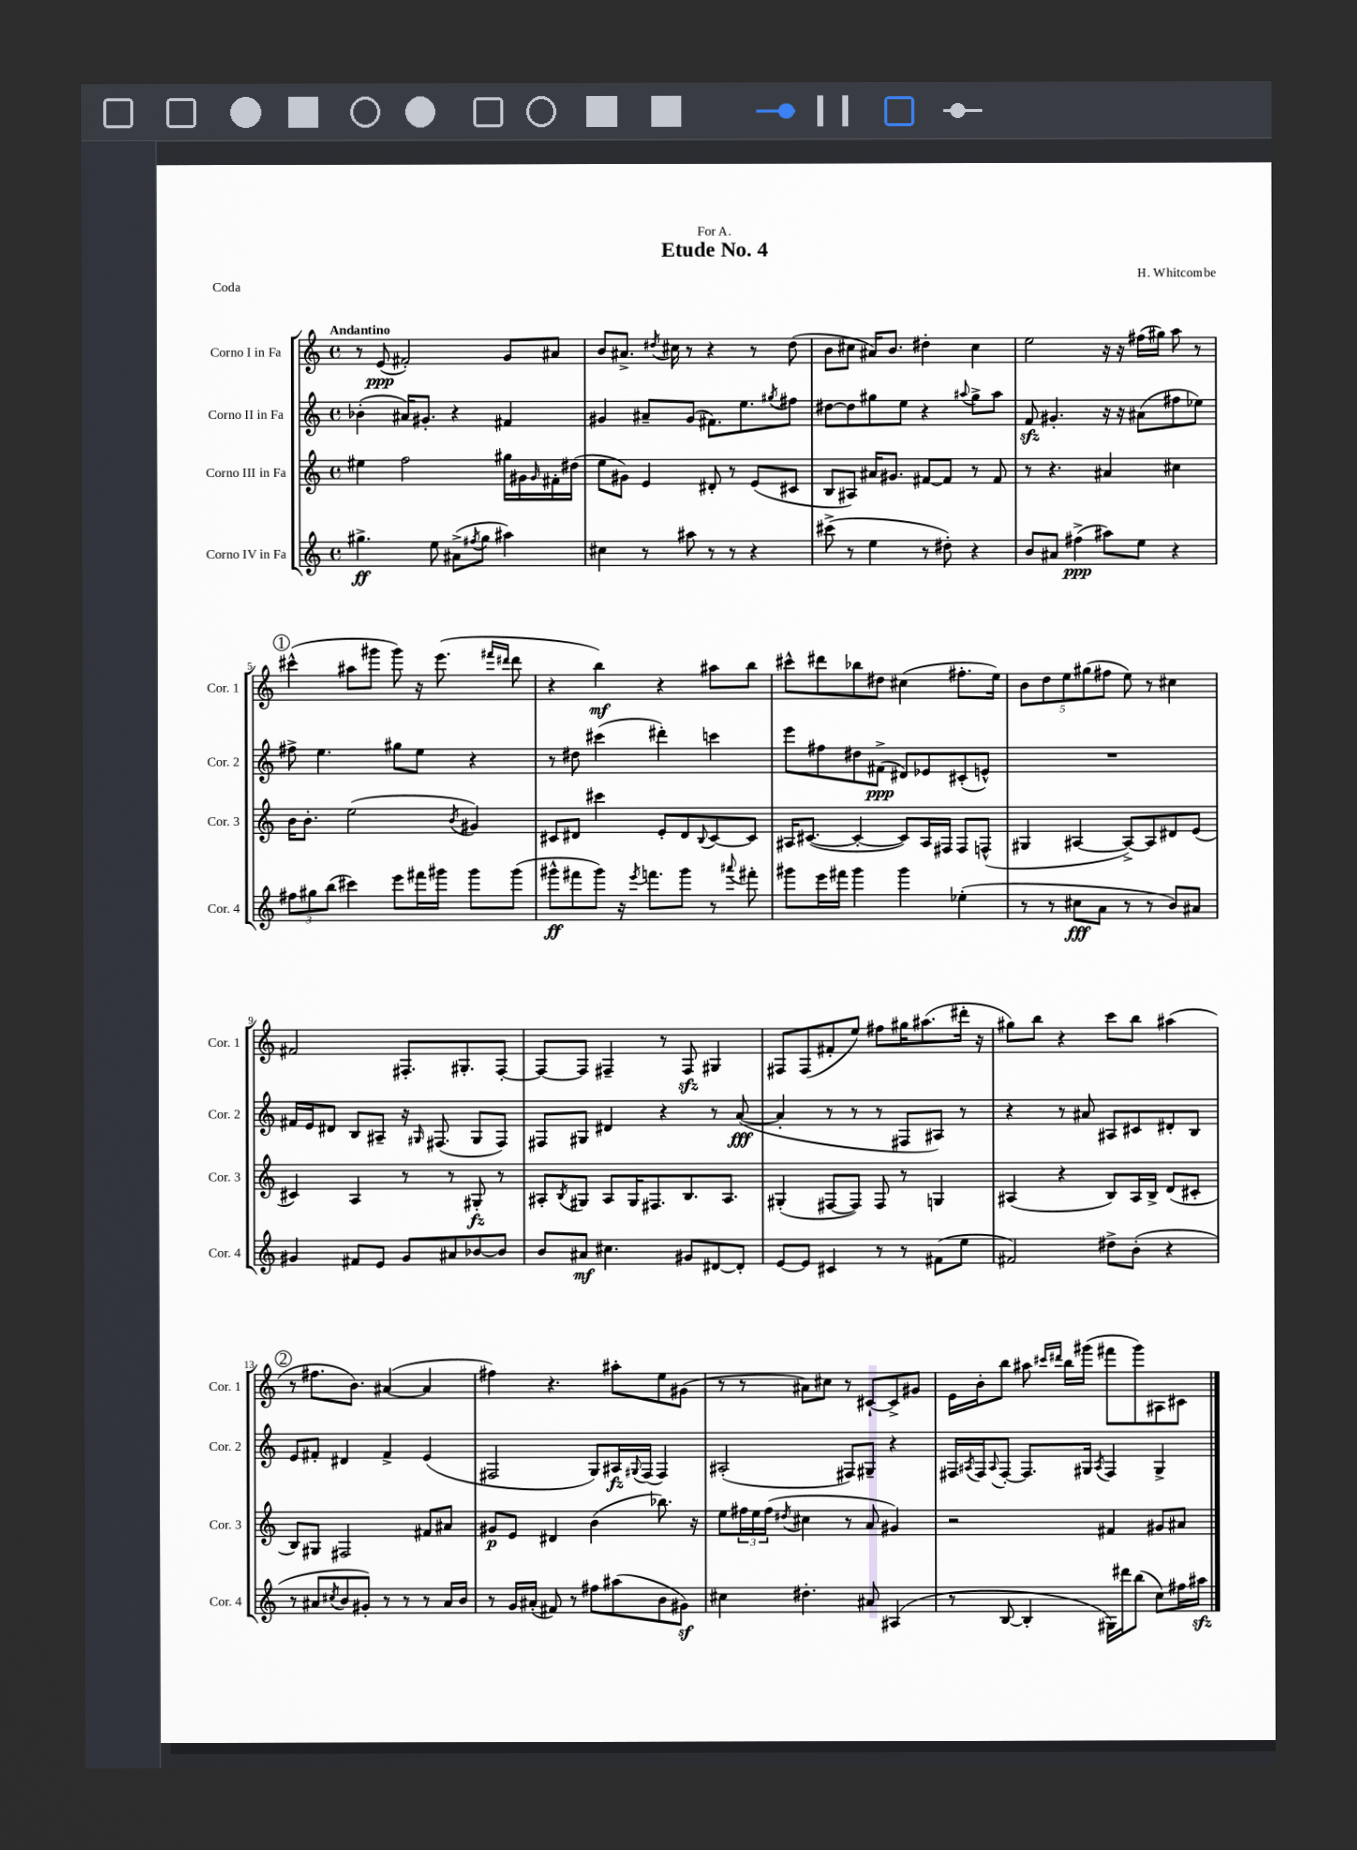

**kern	**kern	**kern	**kern
*staff4	*staff3	*staff2	*staff1
*clefG2	*clefG2	*clefG2	*clefG2
*k[]	*k[]	*k[]	*k[]
*M4/4	*M4/4	*M4/4	*M4/4
*met(c)	*met(c)	*met(c)	*met(c)
4.gg#^	4ee#	(4b-'	8r
.	.	.	(8e
.	2ff	16a#)	2f#')
.	.	8.g#'	.
8ee	.	.	.
(8a#^	.	4r	.
8qff#	.	.	.
8gg#	.	.	.
4aa#)	16gg#	4f#	8g
.	16g#	.	.
.	16qqg#	.	.
.	16f#'	.	8a#
.	(16dd#	.	.
=	=	=	=
4cc#	8ee	4g#	8b
.	8g#)	.	8.a#^
8r	4e	8a#~	.
.	.	.	8qdd#
.	.	.	16cc#
8aa#	.	(8g#	8r
8r	8d#'	8.f#)	4r
8r	8r	.	.
.	.	8.ee	.
4r	(8e	.	8r
.	.	8qgg#	.
.	8c#	8ff#	(8dd#
=	=	=	=
(8ccc#^	8B	[8dd#	8b
8r	8A#)	8dd#]	8cc#
4ee	16a#	8gg#	16a#)
.	8.g#	.	8.b
.	.	8ee	.
8r	[8f#	4r	4dd#'
8dd#')	8f#]	.	.
.	.	8qqaa#	.
4r	8r	8gg#^	4cc#
.	8f#	8aa#	.
=	=	=	=
8b	8r	8f	2ee
8a#	4.r	4.g#'	.
(4ff#^	.	.	.
8aa#)	4a#	16r	16r
.	.	16r	16r
8ee	.	(8a#	(16ff#
.	.	.	16gg#)
4r	4cc#	8ff#	8aa
.	.	8ee-)	8r
=	=	=	=
12ff#	16b	8ff#^	(4ccc#^^
.	8.b'	.	.
12gg#	.	.	.
.	.	4.ee	.
(12bb	.	.	.
4ccc#)	(2ee	.	8aa#
.	.	.	8ggg#
8eee	.	8gg#	8ggg#)
16fff#	.	8ee	16r
16ggg#	.	.	(8.eee
.	8qb	.	.
8ggg#	4g#)	4r	.
.	.	.	16qqfff#
.	.	.	16qqddd#
(8ggg#	.	.	8ddd#
=	=	=	=
8ggg#^^	8c#	8r	4r
8fff#	8d#	8dd#	.
8ggg#)	4ccc#	(4ccc#	4bb)
16r	.	.	.
8qeee	.	.	.
8.fff	.	.	.
.	8e'	4ddd#')	4r
8ggg#	8d#	.	.
.	8qqB	.	.
8r	[8c#	4ccc	8aa#
8qqaaa#	.	.	.
8fff#'	8c#]	.	8bb
=	=	=	=
8ggg#	16A#	8eee	8ccc#^^
.	([8.c#	.	.
16eee	.	8ff#	8ddd#
16fff#	.	.	.
4ggg#	4c#'_	8dd#	8bb-
.	.	(8f#^	8dd#
4ggg#	8c#])	8d#)	(4cc#
.	16A#	8e-	.
.	16F#	.	.
(4ee-'	8F#	(8c#'	8.ff#'
.	(8F^^	8e^^)	.
.	.	.	16ee)
=	=	=	=
8r	4G#	1r	10b
.	.	.	10dd
8r	.	.	.
.	.	.	10ee
8cc#	[4A#	.	.
.	.	.	(10gg#
8a	.	.	.
.	.	.	10ff#
8r	8A#^_)	.	8ee)
8r	8A#]	.	8r
8b)	8d#	.	4cc#
8a#	(8e	.	.
=	=	=	=
4g#	4c#)	16f#	2f#
.	.	16e	.
.	.	8d#	.
8f#	4A	8B	.
8e	.	8A#~	.
8g#	8r	16r	8.F#'
.	.	16qqG#	.
.	.	(8.F#	.
8a#	8r	.	.
.	.	.	8.G#'
[8b-	8G#'	8G#	.
8b-]	8r	8F#)	[8F#'
=	=	=	=
8b	8A#'	8F#	8F#_
.	8qB	.	.
8a#	8G#	8G#	8F#]
4.cc#	8A#	4d#	4F#~
.	16G#	.	.
.	8.F#	.	.
.	.	4r	8r
8g#	8.B	.	8F#
[8d#	.	8r	4G#
.	8.A#	.	.
8d#']	.	([8a	.
=	=	=	=
[8e	(4G#'	4a']	8F#
8e]	.	.	(8F#
4c#	[8F#	8r	8f#'
.	8F#])	8r	8ee)
8r	8F#	8r	8ff#
8r	8r	8F#	16gg#
.	.	.	(8.aa#
(8f#	4G	8A#)	.
8ee	.	8r	16ddd#'
.	.	.	16r
=	=	=	=
2f#)	(4A#	4r	8gg#)
.	.	.	8bb
.	4r	8r	4r
.	.	8a#	.
8dd#^	8B)	8A#	8ccc
(8b'	16A#	8c#	8bb
.	16B^	.	.
4r	(8d	8d#'	(4aa#
.	8c#'	8B	.
=	=	=	=
8r	8B)	8e	8r
8a#	8G#	8f#'	8.ff#
8qcc#	.	.	.
8b	2F#	4d#	.
.	.	.	8.b)
8g#')	.	.	.
8r	.	4f#^	([4a#
8r	.	.	.
8r	8f#	(4e	4a#]
16a#	8a#	.	.
16b	.	.	.
=	=	=	=
8r	8g#	2F#	4ff#)
16g	8e	.	.
(16a#'	.	.	.
8f#)	4d#	.	4.r
8r	.	.	.
8ff#	(4b	8G)	.
(8aa#	.	16A#	8aa#'
.	.	8qqG#	.
.	.	(16F#	.
8b	8.bb-)	4F#)	8ee
8g#)	.	.	(8g#
.	16r	.	.
=	=	=	=
4cc#	8ee	(2A#'	8r
.	24ff#	.	8r
.	24ee	.	.
.	(24ff#	.	.
.	8qdd#	.	.
4.dd#'	4cc#	.	8a#)
.	.	.	8cc#
.	8r	8F#)	8r
8a#	8a	8G#~	[8c#`
(4A#	4g#)	4r	8c#^]
.	.	.	8g#
=	=	=	=
8r	2r	16F#	16e
.	.	8qA#	.
.	.	16F#	16b'
.	.	8qqA#	.
[8B	.	[8F#'	8bb
4B']	.	8.F#]	8aa#
.	.	.	16qqccc#
.	.	.	16qqddd#
.	.	.	16bb
.	.	16G#	(16ggg#
.	.	8qA#	.
16G#)	4f#	4F#	8fff#
16ddd#	.	.	.
(8bb	.	.	8ggg#)
8cc)	8g#	4G#^	8A#
16ff#	8a#	.	8c#
16aa#	.	.	.
==	==	==	==
*-	*-	*-	*-
